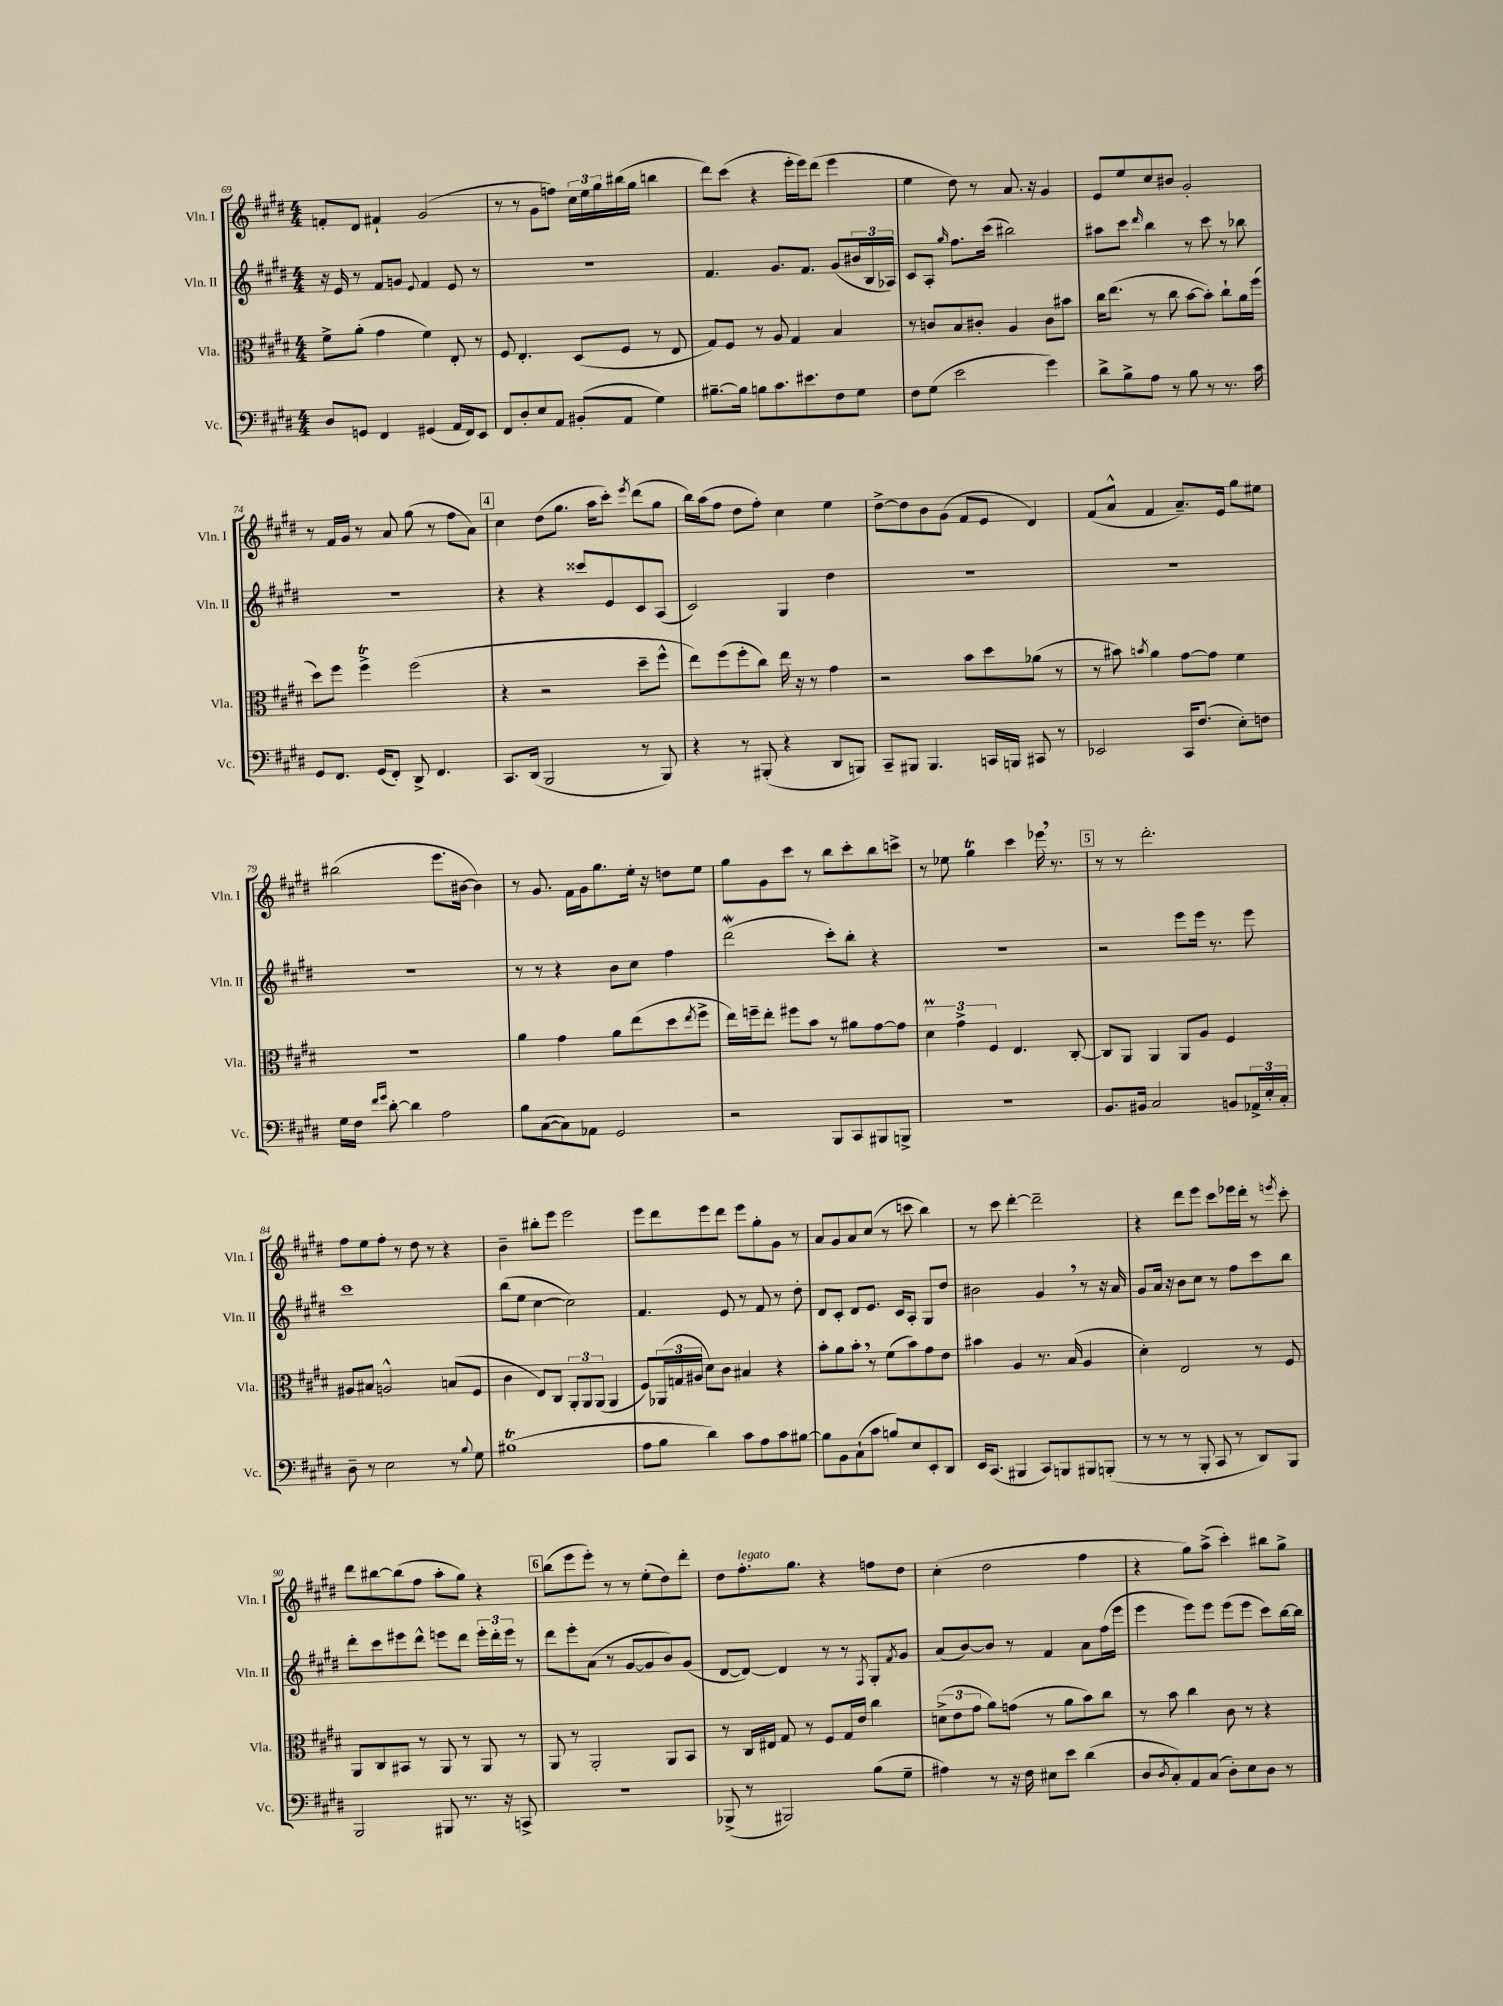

**kern	**kern	**kern	**kern
*staff4	*staff3	*staff2	*staff1
*clefF4	*clefC3	*clefG2	*clefG2
*k[f#c#g#d#]	*k[f#c#g#d#]	*k[f#c#g#d#]	*k[f#c#g#d#]
*M4/4	*M4/4	*M4/4	*M4/4
8D#	8f#^	16r	8f'
.	.	16e	.
8GG	(8a'	8r	8d#
4FF#	4g#	8f#	4f#`
.	.	8g	.
.	.	8qqe	.
(4GG#	4f#)	4f#	(2g#
16AA	8E'	8e	.
16FF#)	.	.	.
8EE	8r	8r	.
=	=	=	=
8FF#	8F#	1r	8r
8D#'	4.E'	.	8r
8E	.	.	8g#
8AA	.	.	8ff)
(8BB#'	(8D#	.	24cc#
.	.	.	24ee
.	.	.	24gg#
8AA	8F#	.	(16bb#
.	.	.	16gg#
4G#)	8r	.	4bb
.	8E	.	.
=	=	=	=
[8.B#~	8G#)	4.f#	8ddd#)
.	8F#	.	(8ccc#
16B#]	.	.	.
8B	8r	.	4r
8.c#	8A	8.g#	.
.	4G#	.	16eee'
8.e#	.	8.f#	16eee)
.	.	.	(8ddd#
8F#	4B	(8g#	4eee
8G#	.	24b#	.
.	.	24B	.
.	.	24A-)	.
=	=	=	=
8F#	8r	8c#	4ee
(8G#	8c	8A'	.
.	.	16qqgg#	.
2e	8B	8.ff#	8dd#)
.	8c#'	.	8r
.	.	(16ccc#	.
.	4A	2bb#)	8.a
.	.	.	16r
4g#)	8c#	.	4g#
.	8b#	.	.
=	=	=	=
8d#^	16cc#	8aa#	8e
.	(8.ee	.	.
8B^	.	8ccc#	8ee
.	.	16qqddd#	.
8A	8r	4bb	8cc#
8r	8cc#	.	8b#
8B	[8b	8r	2g#'
8r	8b'])	8ccc#	.
8.r	8cc#`	8r	.
.	16a	8bb-	.
16c#	(16ff#	.	.
=	=	=	=
8GG#	8dd#)	1r	8r
8.FF#	8ff#	.	16f#
.	.	.	16g#
.	4ff#^	.	8r
(16GG#	.	.	.
8FF#')	.	.	8a
8DD#^	(2ff#	.	(8gg#
4.FF#	.	.	8r
.	.	.	8ff#
.	.	.	8a)
=	=	=	=
8.CC#	4r	4r	4cc#
(16DD#	.	.	.
2BBB	2r	4r	(8dd#
.	.	.	8.gg#
.	.	8ccc##	.
.	.	.	16aa
.	.	8e	8ccc#')
.	.	.	8qeee
8r	8dd#~	8c#	(8ddd#
8BBB)	8ff#^^	(8A	8gg#
=	=	=	=
4r	8ee)	2c#)	16bb)
.	.	.	(16aa
.	(8ff#	.	8ff#
8r	8ff#'	.	8dd#
(8BBB#'	8cc#)	.	8ff#')
4r	16ee	4G#	4cc#
.	16r	.	.
.	8r	.	.
8DD#	4g#	4dd#	4ee
8BBB)	.	.	.
=	=	=	=
8CC#~	2r	1r	[8dd#^
8BBB#	.	.	8dd#]
4.BBB#	.	.	8b
.	.	.	(8g#
.	8b	.	8f#
16CC	8dd#	.	8e
16BBB	.	.	.
8CC#	(8a-	.	4d#)
8r	8r	.	.
=	=	=	=
2EE-	8r	1r	(8f#
.	8b#)	.	8a^^
.	8qb	.	.
.	4a	.	4f#
16CC#	[8g#	.	8.a~)
(8.F#	.	.	.
.	8g#]	.	.
.	.	.	16e
8E')	4f#	.	8gg#
8F	.	.	8ee#
=	=	=	=
16G#	1r	1r	(2bb#
16F#	.	.	.
16qqf#	.	.	.
16qqg#	.	.	.
[8d#'	.	.	.
4d#]	.	.	.
2A	.	.	8.eee
.	.	.	[16b#
.	.	.	4b#])
=	=	=	=
8B	4a	8r	8r
([8C#	.	8r	8.g#
8C#])	4g#	4r	.
.	.	.	16f#
8AA-	.	.	16g#
.	.	.	8.gg#
2GG#	8a	8b	.
.	(8ee	8cc#	16ee'
.	.	.	16r
.	8dd#	4ff#	8dd
.	8qee	.	.
.	8ff#^	.	8ee
=	=	=	=
2r	16ee)	(2ddd#	8gg#
.	16ff~	.	.
.	8ee'	.	8g#
.	8ff#	.	8ccc#
.	8b	.	8r
8BBB	8r	8ccc#')	8bb
8CC#	8a#	8bb'	8ccc#'
8BBB#	[8g#	4r	8bb
8BBB^	8g#]	.	8ccc^
=	=	=	=
1r	6d#	1r	8r
.	.	.	8ee-
.	6g#^	.	.
.	.	.	4gg#
.	6F#	.	.
.	4.E	.	4ccc#
.	.	.	16eee-
.	.	.	8.r
.	[8C#'	.	.
=	=	=	=
8.BB	8C#]	2r	8r
.	8AA	.	8r
16BB#	.	.	.
2C#	4AA	.	2.ddd#'
.	8AA	8eee	.
.	8A	16eee	.
.	.	8.r	.
8BB	4F#	.	.
24AA-^	.	8eee	.
24E'	.	.	.
24C#'	.	.	.
=	=	=	=
8D#~	8A#	1ccc#	8ff#
8r	8B#	.	8ee
2E	2A^^	.	8ff#'
.	.	.	8r
.	.	.	8dd#
.	.	.	8r
8r	(8B	.	4r
8qqB	.	.	.
8G#	8F#	.	.
=	=	=	=
(1B#	4c#	(8bb	4b~
.	.	8ee	.
.	8E)	[4cc#	8bb#'
.	8C#	.	8eee
.	12AA'	2cc#])	2eee
.	12AA	.	.
.	(12AA	.	.
.	4AA	.	.
=	=	=	=
8A	8F#)	4.f#	8eee
8B	(24AA-	.	8ddd#
.	24G	.	.
.	24A#	.	.
4d#)	8d#)	.	8eee
.	8c#	8e	8ddd#
8c#	4B#	8r	8eee
8A	.	8f#	8gg#'
8c#	4r	8r	8g#
[8B#	.	8dd#'	8r
=	=	=	=
8B#]	8b'	8d#	8a
8BB	8a	8c#'	8g#
(8C#`	8b'	8d#	8a
8c#	8r	8.e	(8cc#
8B)	(8f#	.	8r
.	.	16c#	.
8E	8b)	8A'	8ccc
8EE'	8g#	8G#	4bb)
8DD#	8e	8dd#	.
=	=	=	=
16EE	4b#	2b#	8r
(8.CC#	.	.	.
.	.	.	8ccc#
4BBB#	4A	.	[4ddd#'
8CC#)	8.r	4g#	2ddd#~]
8BBB	.	.	.
.	(16B	.	.
8BBB#	4A	8r	.
(8BBB'	.	16r	.
.	.	16a	.
=	=	=	=
8r	4d#')	8g#	4r
8r	.	16a	.
.	.	16r	.
8r	2E	8b	8ddd#
8BBB'	.	8cc#	8eee
8CC#	.	8r	8ccc#
8r	.	8ff#	16eee-
.	.	.	16ddd#'
8DD#)	8r	8ccc#	8r
.	.	.	8qeee
8BBB	8F#	8bb	8ccc#'
=	=	=	=
2BBB	8AA	8ddd#'	8ddd#
.	8C#	8ccc#	[8bb#
.	8BB#	8eee#	(8bb#]
.	8r	8ddd#^^	8ff#
8BBB#	8AA	8eee	8aa'
8.r	8r	8ddd#	8gg#)
.	8AA	24eee'	4r
.	.	24ddd#'	.
16r	.	.	.
.	.	24eee	.
8CC^	8r	8r	.
=	=	=	=
1r	8AA	8ddd#	(8bb
.	8r	8eee'	8eee
.	2AA'	(8a	8eee')
.	.	8r	8r
.	.	[8g#	8r
.	.	8g#]	(8ee'
.	8AA	8b)	8dd#)
.	8BB	(8g#	8ddd#'
=	=	=	=
(8BBB-^	8r	[8d#	8dd#
8r	16C#	8d#_)	8.ff#'
.	16E#	.	.
2BBB#)	8G#	4d#]	.
.	.	.	8.gg#
.	8r	.	.
.	8F#	8r	4r
.	16G#	8r	.
.	16e	.	.
.	.	8qF#	.
(8B	4cc#	8G#'	8ff
.	.	8qf#	.
8G#~	.	8g#	8dd#
=	=	=	=
4A#)	(12d^	(8a	(4cc#'
.	12e	.	.
.	.	[8b)	.
.	12g#	.	.
8r	8a)	8b]	2dd#
16r	(8g	8r	.
16F#	.	.	.
8E#	8r	4f#	.
8e	8a	.	.
(4d#	8b)	8a	4ff#
.	8cc#	(16ff#	.
.	.	16eee	.
=	=	=	=
8D#	8r	4eee	4r
8qD#	.	.	.
8C#')	8b	.	.
8AA	4cc#	8eee)	8gg#)
(8C#	.	8eee	(8aa^
8D#')	8c#	(8eee	4ccc#')
8E	8r	8eee	.
8D#	4r	8ccc#)	8bb#
8r	.	[16bb	8gg#^
.	.	16bb]	.
==	==	==	==
*-	*-	*-	*-
